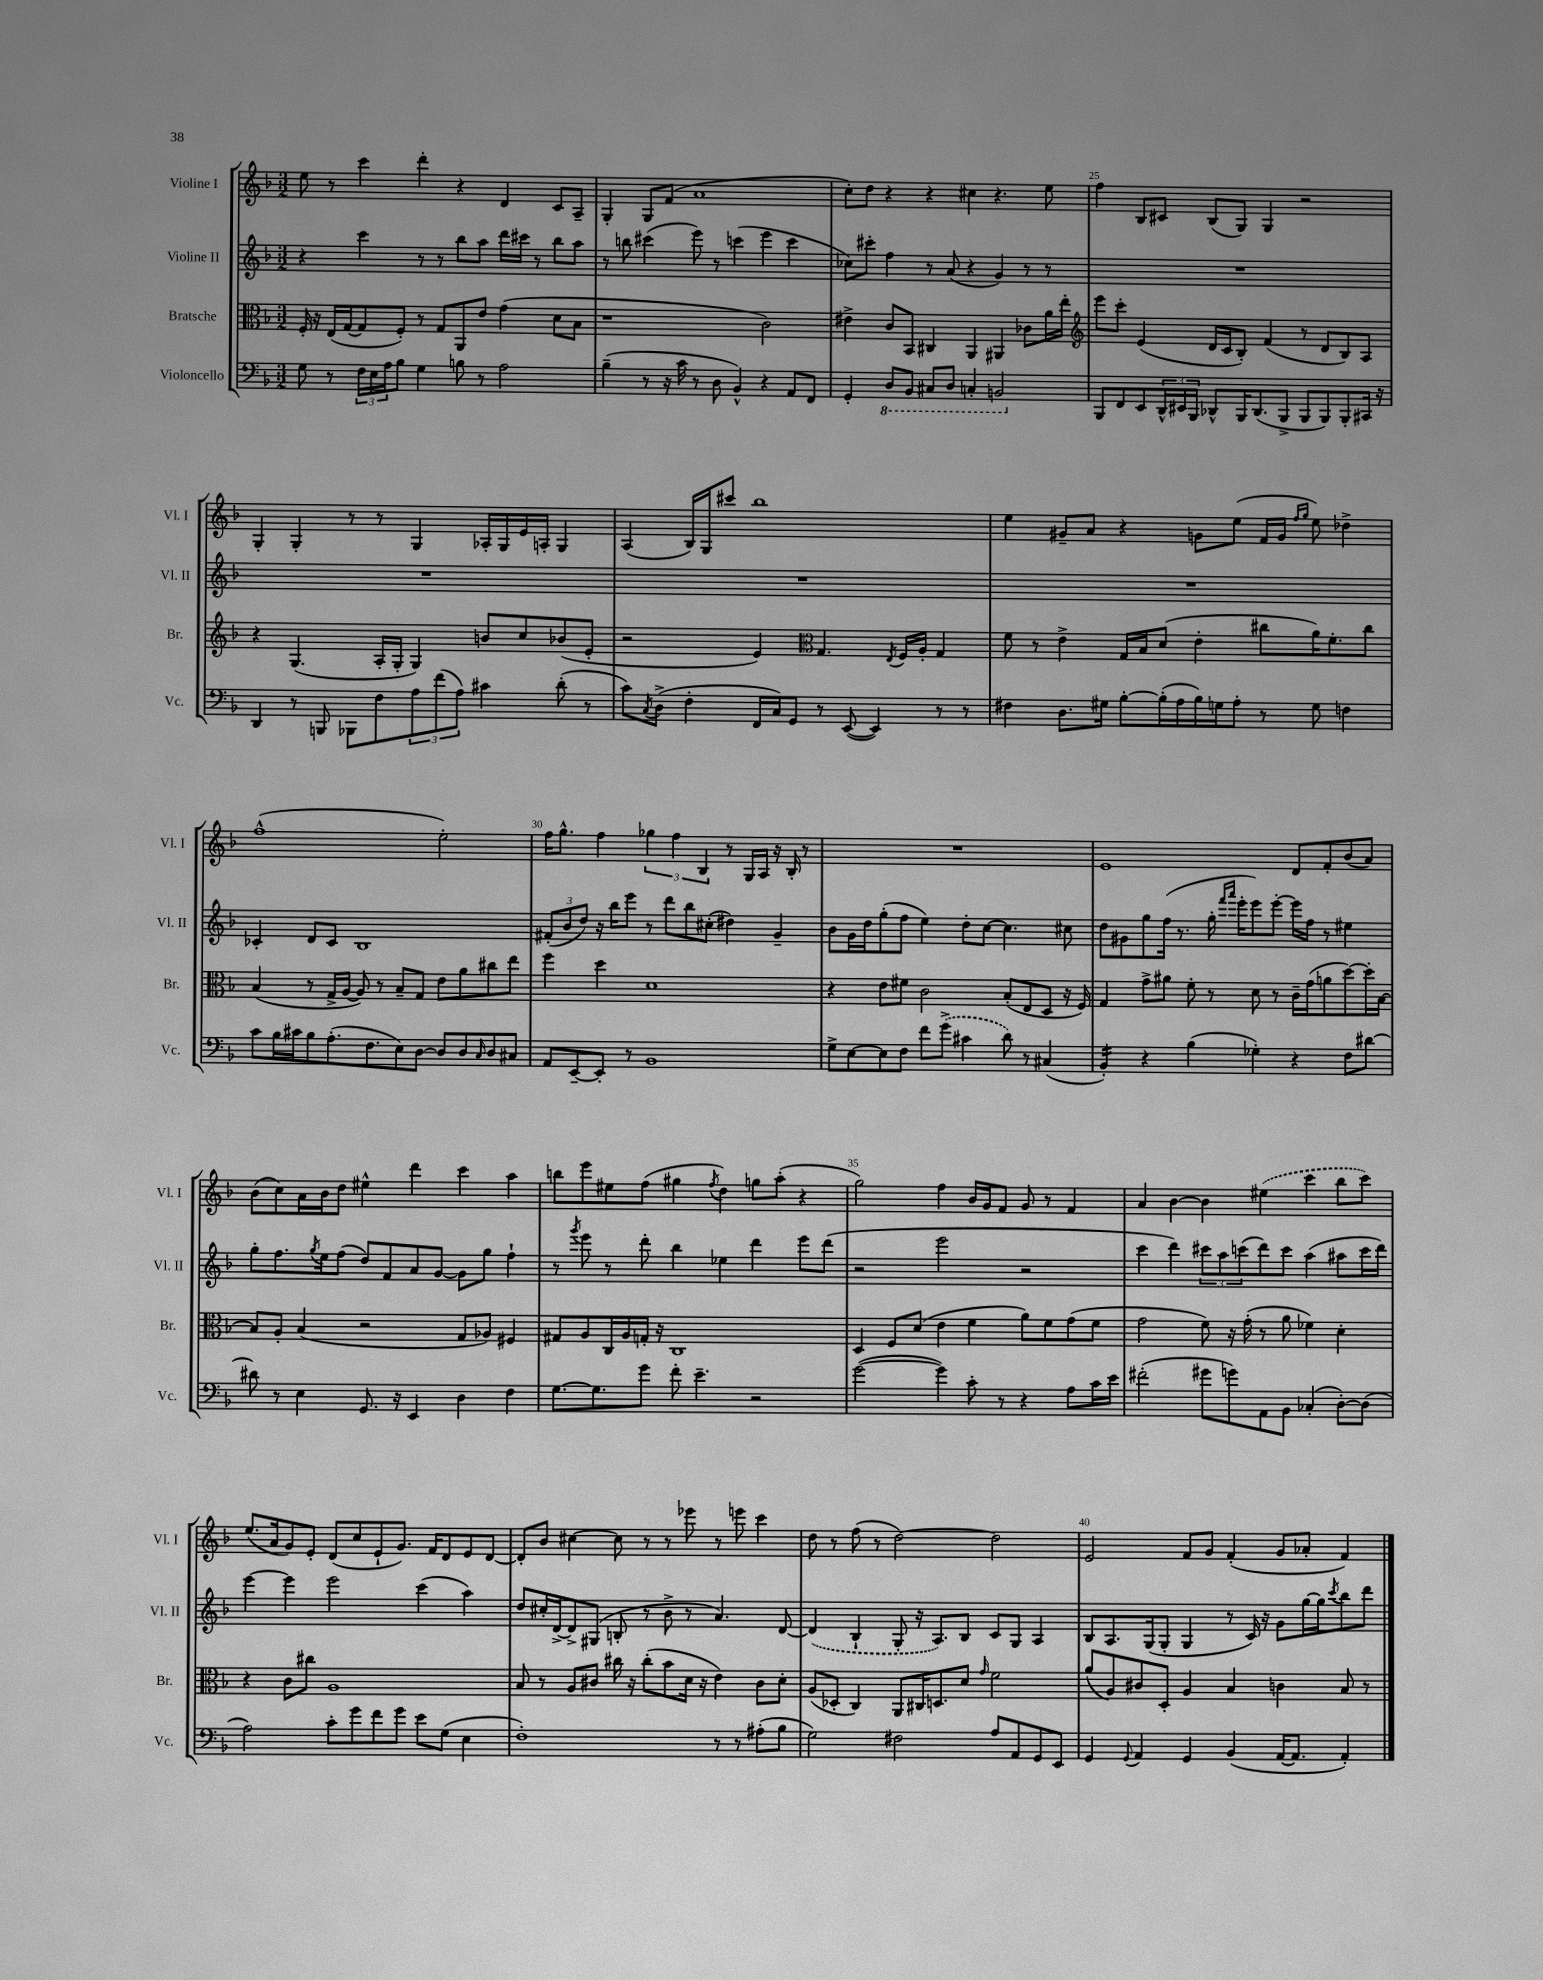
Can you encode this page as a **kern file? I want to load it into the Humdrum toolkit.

**kern	**kern	**kern	**kern
*staff4	*staff3	*staff2	*staff1
*clefF4	*clefC3	*clefG2	*clefG2
*k[b-]	*k[b-]	*k[b-]	*k[b-]
*M3/2	*M3/2	*M3/2	*M3/2
8G	16F'	4r	8ee
.	16r	.	.
8r	(16E	.	8r
.	[16G	.	.
24F	8G]	4ccc	4ccc
24E	.	.	.
24A	.	.	.
8B-	8F')	.	.
4G	8r	8r	4ddd'
.	8G	8r	.
8B	8AA	8bb-	4r
8r	8e	8aa	.
2A	(4g	16ddd	4d
.	.	16ccc#	.
.	.	8r	.
.	8d	8bb-	8c
.	8B-	8aa	8A~
=	=	=	=
(4B-~	1r	8r	4G'
.	.	8bb	.
8r	.	(4ccc#	8G
16r	.	.	(8f
16c	.	.	.
8r	.	8eee)	1a
8D	.	8r	.
4BB-^^)	.	(4ccc	.
4r	2c)	4eee	.
8AA	.	4ccc	.
8FF	.	.	.
=	=	=	=
4GG'	4e#^	8cc-)	8cc')
.	.	8ccc#'	8dd
8DD	8c	4ff	4r
8BBB-	8BB-	.	.
8CC#	4C#	8r	4r
8DD	.	(8a	.
4CC'	4AA	4r	4cc#
2BBB	4AA#	4g)	4.r
.	8c-	8r	.
.	16a	8r	8ee
.	16ee'	.	.
=	=	=	=
*	*clefG2	*	*
8BBB-	8eee	1.r	4ff
8FF	8ccc'	.	.
8EE	(4e	.	8B-
24DD^^	.	.	8c#
24EE#	.	.	.
24BBB-	.	.	.
8DD-^^	16d	.	(8B-
.	16c	.	.
16BBB-	8B-')	.	8G)
(8.DD-	.	.	.
.	(4f	.	4G
8BBB-^	.	.	.
8BBB-	8r	.	2r
8BBB-)	8d	.	.
8BBB-'	8B-)	.	.
16CC#	8A	.	.
16r	.	.	.
=	=	=	=
4DD	4r	1.r	4G'
8r	(4.G	.	4G'
8BBB	.	.	.
8BBB-	.	.	8r
8F	16A'	.	8r
.	16G'	.	.
12A	4G)	.	4G
(12f	.	.	.
12A)	.	.	.
4c#	8b	.	16A-'
.	.	.	16G
.	8cc	.	16e
.	.	.	16A'
(8d'	(8b-	.	4G
8r	8e'	.	.
=	=	=	=
8c)	2r	1.r	(4A
8qC	.	.	.
(8D^	.	.	.
4F'	.	.	16B-)
.	.	.	16G
.	.	.	8ccc#
16FF	4e)	.	1bb-
16C)	.	.	.
8GG	.	.	.
*	*clefC3	*	*
8r	4.G	.	.
([8EE	.	.	.
4EE])	.	.	.
.	8qE	.	.
.	16F	.	.
.	16A'	.	.
8r	4G	.	.
8r	.	.	.
=	=	=	=
4F#	8f	1.r	4ee
.	8r	.	.
8.D	4e^	.	8g#~
.	.	.	8a
16G#	.	.	.
[8B-'	16G	.	4r
.	16B-	.	.
(16B-']	(8d	.	.
16A	.	.	.
16B-)	4e'	.	8g
16G	.	.	.
8A'	.	.	(8ee
8r	8cc#	.	16f
.	.	.	16g
.	.	.	16qqff
.	.	.	16qqgg
8G	16a)	.	8ee)
.	8.f'	.	.
4F	.	.	4dd-^
.	8cc#	.	.
=	=	=	=
8c	(4B-	4c-'	(1ff^^
16B-	.	.	.
16c#	.	.	.
8B-	8r	8d	.
(8.A'	16G^	8c-	.
.	[16A	.	.
.	8A])	1B-	.
8.F	.	.	.
.	8r	.	.
8E)	8B-~	.	.
[8D	8G	.	.
8D]	8e	.	2ee')
8D	8a	.	.
16qqC	.	.	.
8D	8cc#	.	.
8C#	8ee	.	.
=	=	=	=
8AA	4ff	(12f#'	16ff
.	.	.	8.gg^^
.	.	12b-	.
[8EE~	.	.	.
.	.	12dd)	.
8EE']	4dd	16r	4ff
.	.	16bb-	.
8r	.	8eee	.
1BB-	1d	8r	6gg-
.	.	8ddd	.
.	.	.	6ff
.	.	8bb-	.
.	.	.	6B-
.	.	(8cc#'	.
.	.	4dd#)	8r
.	.	.	16G
.	.	.	16A
.	.	4g~	16r
.	.	.	16B-'
.	.	.	8r
=	=	=	=
8G^	4r	8b-	1.r
[8E	.	16g	.
.	.	16dd	.
8E]	8e	(8gg'	.
8F	8f#	8ff	.
8f	2c	4ee)	.
(8g^	.	.	.
4c#	.	8dd'	.
.	.	[8cc	.
8d)	(8B-'	4.cc]	.
8r	8E	.	.
(4C#	8D	.	.
.	16r	8cc#	.
.	16F)	.	.
=	=	=	=
4BB-')	4G	8dd	1e
.	.	8g#	.
4r	8g^	8gg	.
.	8a#	(16ff	.
.	.	8.r	.
(4B-	8f'	.	.
.	8r	16gg'	.
.	.	16qqfff	.
.	.	16qqaaa	.
.	.	16eee'	.
4G-')	8d	8eee)	.
.	8r	[8eee'	.
4r	16c~	16eee]	8d
.	(16g	16ff	.
.	8a	8r	8f'
8F	[8dd)	4ee#	(8b-
[8d#	16dd']	.	8a)
.	[16B-	.	.
=	=	=	=
8d#]	8B-]	8gg'	(8b-
8r	8A'	8.ff	8cc)
4E	(4B-	.	16a
.	.	8qgg	.
.	.	16ee	16b-
.	.	(8ff	8dd
8.GG	2r	8dd)	4ee#^^
.	.	8f	.
16r	.	.	.
4EE	.	8a	4ddd
.	.	[8g	.
4D	8G	8g]	4ccc
.	8A-)	8gg	.
4F	4F#	4ff`	4aa
=	=	=	=
[8.G	8G#	8r	8bb
.	.	8qggg	.
.	8A	8eee	8eee
8.G]	.	.	.
.	16C	8r	8ee#
.	16A	.	.
8g	16G'	8ddd'	(8ff
.	16r	.	.
8f'	1C	4bb-	4gg#
4.e~	.	.	.
.	.	.	8qff
.	.	4ee-	4dd)
2r	.	4ddd	8gg
.	.	.	(8aa'
.	.	8eee	4r
.	.	(8ddd	.
=	=	=	=
([2g	4D	2r	2gg)
.	8F	.	.
.	(8d	.	.
4g])	4e	2eee	4ff
8c'	4f	.	16b-
.	.	.	16g
8r	.	.	8f
4r	8a)	2r	8g
.	8f	.	8r
8A	(8g	.	4f
16c	8f	.	.
16e	.	.	.
=	=	=	=
(2f#'	2g	4ccc	4a
.	.	4ddd)	[4b-
8g#	8f)	12ccc#	4b-]
.	.	12aa	.
8g)	16r	.	.
.	.	(12ccc	.
.	(16g'	.	.
8AA	8r	8ddd)	(4ee#
8BB-	8a	8ccc	.
(4C-'	4f-)	(4aa	4ccc
[8D')	4d'	8aa#	8bb-
(8D]	.	16ccc	8ccc)
.	.	16ddd)	.
=	=	=	=
2A)	4r	[4eee	(8.ee
.	.	.	16a
.	8c	4eee]	8g)
.	8cc#	.	8e'
8c'	1A	2eee	(8d
8g	.	.	8cc
8f	.	.	8e`
8g	.	.	8.g)
8e	.	(4ccc	.
.	.	.	16f
(8G	.	.	8d
4E	.	4aa)	8e
.	.	.	[8d
=	=	=	=
1F')	8B-	8dd	8d']
.	8r	16cc#'	8b-
.	.	[16d^	.
.	8A	8d^]	[4cc#
.	8c#	(8G#	.
.	16cc#	8B'	8cc#]
.	16r	.	.
.	(8cc#'	8r	8r
.	8b-	8b-^	8r
.	16d	8r	8eee-
.	16r	.	.
8r	4e)	4.a)	8r
8r	.	.	8eee
(8A#'	8c#	.	4ccc
8B-	8d'	[8d	.
=	=	=	=
2G)	(8A	(4d]	8dd
.	8D-'	.	8r
.	4C)	4B-`	(8ff
.	.	.	8r
2F#	8AA	8G'	[2dd)
.	16C#	16r	.
.	8.D	8.A)	.
.	8d	8B-	.
.	16qqg	.	.
8A	2f	8c	2dd]
8AA	.	8G	.
8GG	.	4A	.
8EE	.	.	.
=	=	=	=
4GG	(8a	8B-	2e
.	8A)	8.A	.
8qqGG	.	.	.
4AA	8c#	.	.
.	.	(16G	.
.	8D'	8G'	.
4GG	4A	4G	8f
.	.	.	8g
(4BB-	4B-	8r	(4f'
.	.	16c)	.
.	.	16r	.
[16AA	4c	8g	8g
8.AA]	.	.	.
.	.	[16gg	8a-'
.	.	16gg]	.
.	.	8qccc	.
4AA')	8B-	8bb-	4f)
.	8r	8ddd	.
==	==	==	==
*-	*-	*-	*-
